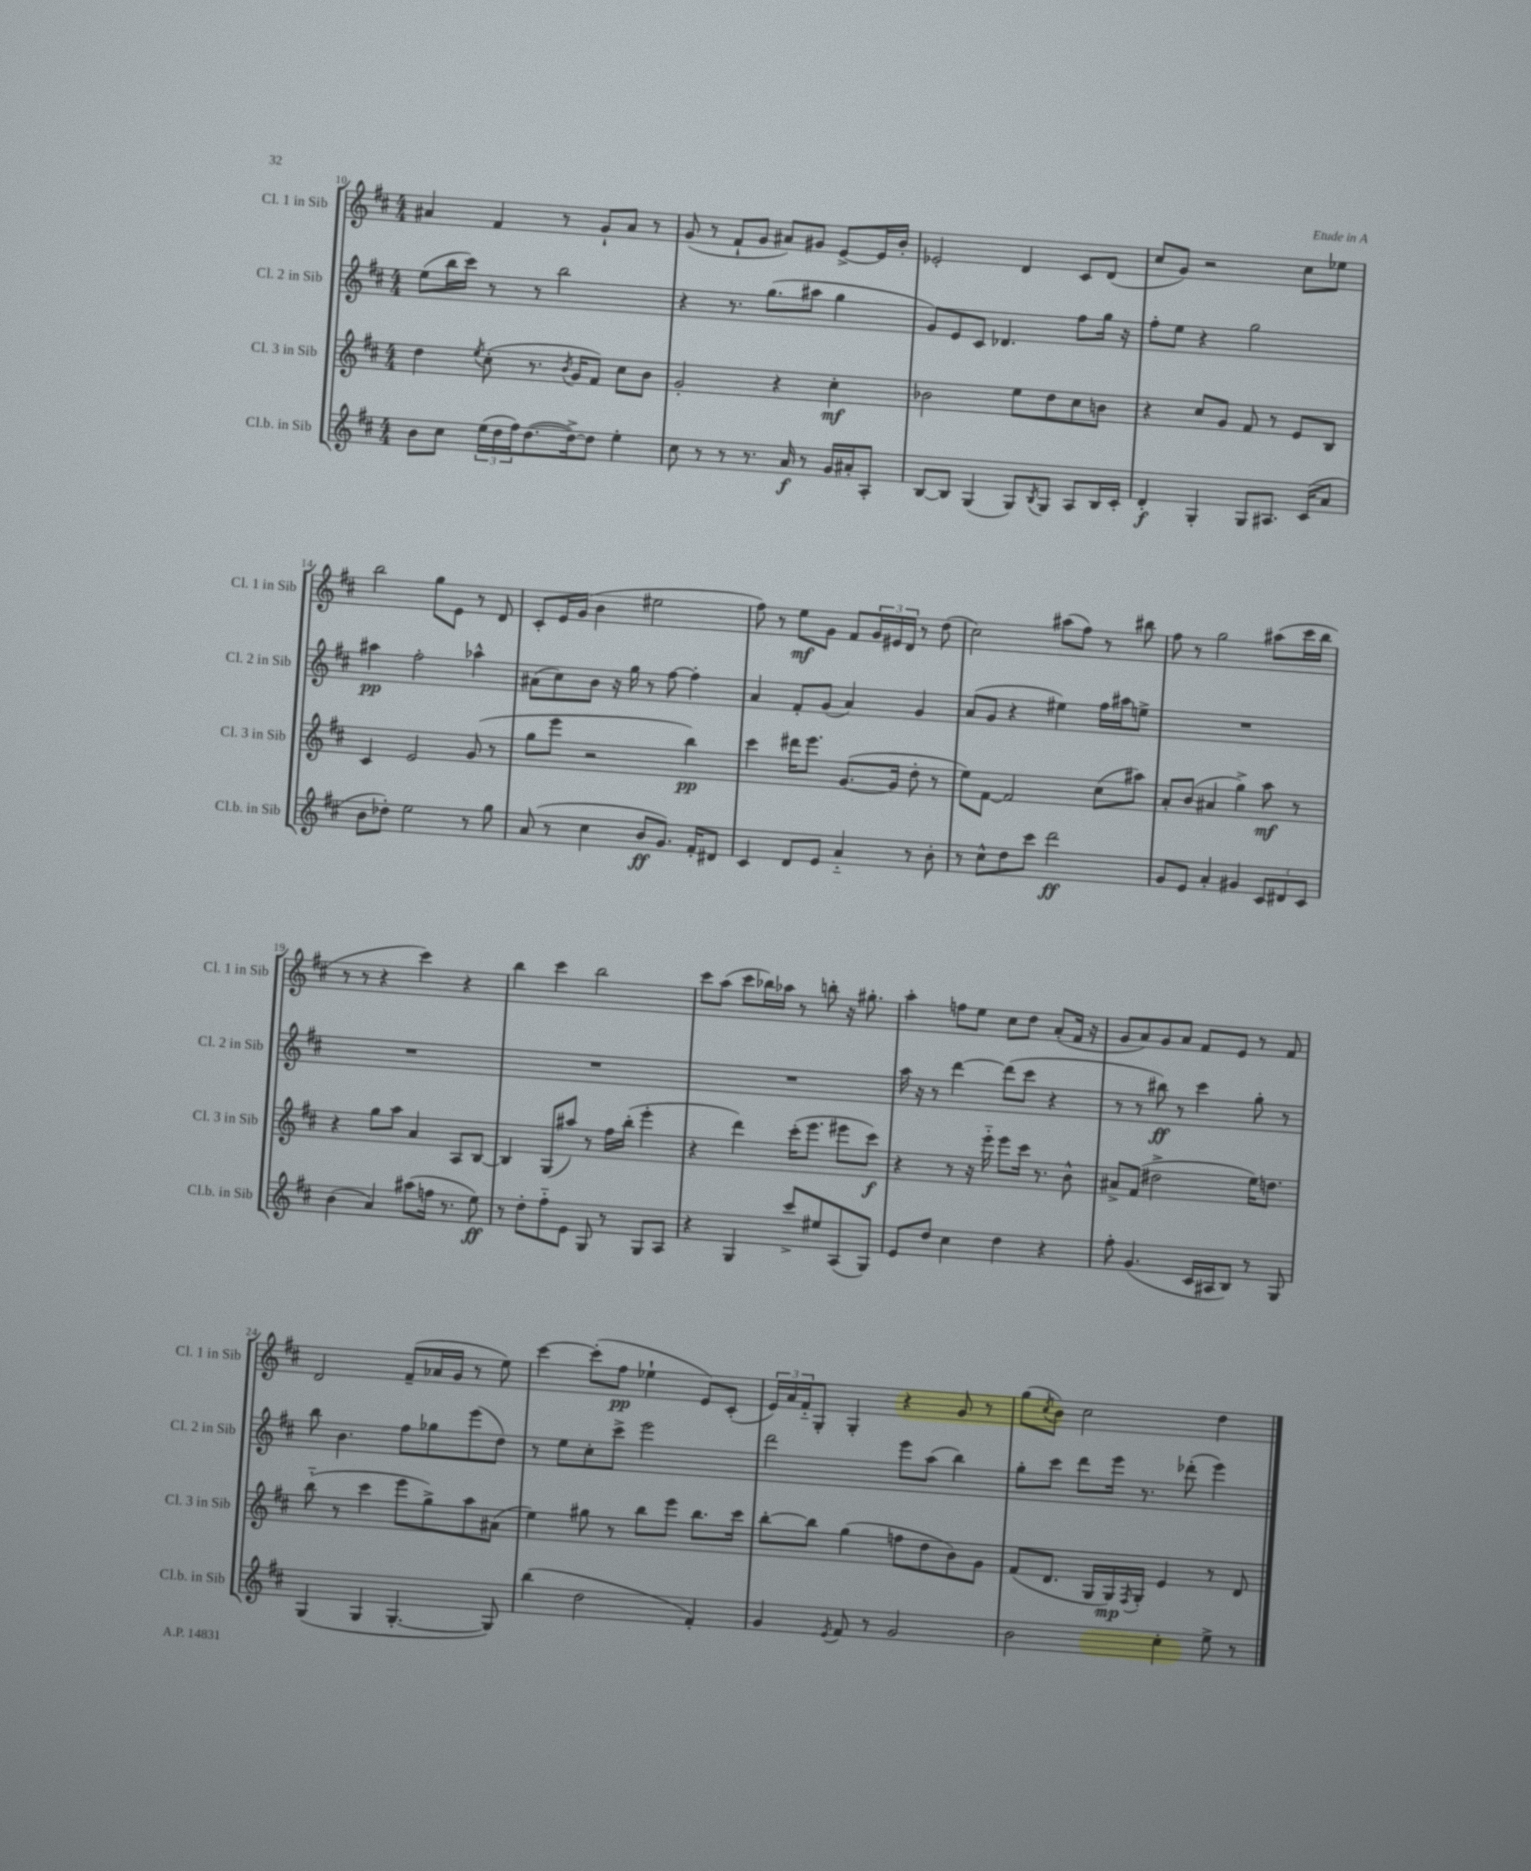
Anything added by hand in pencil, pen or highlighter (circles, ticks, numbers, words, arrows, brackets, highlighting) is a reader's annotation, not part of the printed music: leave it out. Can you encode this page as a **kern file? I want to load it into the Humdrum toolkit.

**kern	**dynam	**kern	**dynam	**kern	**dynam	**kern	**dynam
*part4	*part4	*part3	*part3	*part2	*part2	*part1	*part1
*staff4	*staff4	*staff3	*staff3	*staff2	*staff2	*staff1	*staff1
*I"Cl.b. in Sib	*	*I"Cl. 3 in Sib	*	*I"Cl. 2 in Sib	*	*I"Cl. 1 in Sib	*
*I'Cl.b. in Sib	*	*I'Cl. 3 in Sib	*	*I'Cl. 2 in Sib	*	*I'Cl. 1 in Sib	*
*clefG2	*	*clefG2	*	*clefG2	*	*clefG2	*
*k[f#c#]	*	*k[f#c#]	*	*k[f#c#]	*	*k[f#c#]	*
*M4/4	*	*M4/4	*	*M4/4	*	*M4/4	*
=10	=10	=10	=10	=10	=10	=10	=10
8b\L	.	4dd\	.	(8ee\L	.	4a#X/	.
8cc#\J	.	.	.	16bb\L	.	.	.
.	.	.	.	16ccc#\JJ)	.	.	.
.	.	8qee/	.	.	.	.	.
(24ee\LL	.	(8cc#'\	.	8r	.	4f#/	.
24dd\	.	.	.	.	.	.	.
24ff#\J)	.	.	.	.	.	.	.
([8.dd\	.	8.r	.	8r	.	.	.
.	.	.	.	2bb\	.	8r	.
.	.	8qb/	.	.	.	.	.
16dd^\k_)	.	16g/KL	.	.	.	.	.
8dd\J]	.	8f#/J)	.	.	.	8g`/L	.
4ee'\	.	8cc#\L	.	.	.	8a#/J	.
.	.	8b\J	.	.	.	8r	.
=11	=11	=11	=11	=11	=11	=11	=11
8cc#\	.	2g'/	.	4r	.	(8g/	.
8r	.	.	.	.	.	8r	.
8r	.	.	.	8.r	.	8f#`/L	.
8.r	.	.	.	.	.	8g/J	.
.	.	.	.	(8.gg\L	.	.	.
.	.	4r	.	.	.	8a#X/L)	.
16a/	f	.	.	.	.	.	.
8r	.	.	.	8aa#X\J	.	8g#X/J	.
16g/LL	.	4cc#'\	mf	4gg\	.	[8e^/L	.
16a#X'/J	.	.	.	.	.	.	.
8A'/J	.	.	.	.	.	16e/L]	.
.	.	.	.	.	.	16b'/JJ	.
=12	=12	=12	=12	=12	=12	=12	=12
[8B/L	.	2b-X\	.	8g/L)	.	2e-X'/	.
8B/J]	.	.	.	8e/	.	.	.
(4G/	.	.	.	8c#/J	.	.	.
.	.	.	.	4.d-X/	.	.	.
8G/L)	.	8ee\L	.	.	.	4d/	.
8qB/	.	.	.	.	.	.	.
8G/J	.	8dd\	.	.	.	.	.
8A/L	.	8cc#\	.	8ff#\L	.	8c#/L	.
16B/L	.	8bn\J	.	16gg\Jk	.	(8d/J	.
16c#'/JJ	.	.	.	16r	.	.	.
=13	=13	=13	=13	=13	=13	=13	=13
4d'/	f	4r	.	8ff#'\L	.	8cc#/L	.
.	.	.	.	8ee\J	.	8g/J)	.
4G'/	.	8cc#/L	.	4r	.	2r	.
.	.	8g/J	.	.	.	.	.
8G/L	.	8f#/	.	2gg\	.	.	.
8.A#X/J	.	8r	.	.	.	.	.
.	.	8e/L	.	.	.	8cc#\L	.
(16c#/KL	.	.	.	.	.	.	.
8a/J	.	8B/J	.	.	.	8ee-X\J	.
!!LO:LB:g=z
=14	=14	=14	=14	=14	=14	=14	=14
8b\L	.	4c#/	.	4aa#X\	pp	2bb\	.
8dd-X'\J)	.	.	.	.	.	.	.
2ee\	.	2e/	.	2ff#'\	.	.	.
.	.	.	.	.	.	8gg\L	.
.	.	.	.	.	.	8e\J	.
8r	.	(8g/	.	4aa-X^^\	.	8r	.
8gg\	.	8r	.	.	.	8d/	.
=15	=15	=15	=15	=15	=15	=15	=15
(8a/	.	8gg\L	.	(8a#X\L	.	8c#'/L	.
8r	.	8eee\J	.	8cc#\)	.	16e/L	.
.	.	.	.	.	.	(16g/JJ	.
4cc#\	.	2r	.	8b\J	.	4b\	.
.	.	.	.	16r	.	.	.
.	.	.	.	16gg\	.	.	.
8b/L	ff	.	.	8r	.	2ee#X\	.
8.g/J)	.	.	.	[8ff#\	.	.	.
.	.	4bb\)	pp	4ff#'\]	.	.	.
16f#'/KL	.	.	.	.	.	.	.
8d#X/J	.	.	.	.	.	.	.
=16	=16	=16	=16	=16	=16	=16	=16
4c#/	.	4ccc#\	.	4a/	.	8ff#\)	.
.	.	.	.	.	.	8r	.
8d/L	.	16ddd#X\KL	.	8f#'/L	.	8ee\L	mf
.	.	8.eee\J	.	.	.	.	.
8e/J	.	.	.	(8g/J	.	8g\J	.
4a/	.	([8.g/L	.	4a/)	.	8f#/L	.
.	.	.	.	.	.	24g/L	.
.	.	.	.	.	.	24e#X/	.
.	.	16g/Jk]	.	.	.	.	.
.	.	.	.	.	.	24d/JJ	.
8r	.	8dd'\	.	4g/	.	8r	.
8b'\	.	8r	.	.	.	(8dd\	.
=17	=17	=17	=17	=17	=17	=17	=17
8r	.	8ee\L)	.	(8a/L	.	2cc#\)	.
8cc#^^\L	.	[8f#\J	.	8g/J	.	.	.
8dd\	.	2f#/]	.	4r	.	.	.
8ccc#\J	.	.	.	.	.	.	.
2ddd\	ff	.	.	4ee#X\)	.	(8aa#X\L	.
.	.	.	.	.	.	8ff#\J)	.
.	.	(8cc#\L	.	16ff#\LL	.	8r	.
.	.	.	.	16aa#X\J	.	.	.
.	.	8aa#X\J)	.	8een^\J	.	8bb#X\	.
=18	=18	=18	=18	=18	=18	=18	=18
8g/L	.	8a'/L	.	1r	.	8ff#\	.
8e/J	.	(8b/J	.	.	.	8r	.
4a'/	.	4a#X/	.	.	.	2gg\	.
4g#X/	.	4gg^\)	.	.	.	.	.
12c#/L	.	8aa\	mf	.	.	(8aa#X\L	.
12d#X/	.	.	.	.	.	.	.
.	.	8r	.	.	.	16ccc#\L	.
12c#/J	.	.	.	.	.	.	.
.	.	.	.	.	.	16bb\JJ	.
!!LO:LB:g=z
=19	=19	=19	=19	=19	=19	=19	=19
(4b\	.	4r	.	1r	.	8r	.
.	.	.	.	.	.	8r	.
4a/)	.	8gg\L	.	.	.	4r	.
.	.	8aa\J	.	.	.	.	.
(8aa#X\L	.	4a/	.	.	.	4ccc#\)	.
16ffn\Jk	.	.	.	.	.	.	.
8.r	.	.	.	.	.	.	.
.	.	8A/L	.	.	.	4r	.
8ee\)	ff	[8B/J	.	.	.	.	.
=20	=20	=20	=20	=20	=20	=20	=20
8r	.	4B/]	.	1r	.	4bb\	.
8dd'\L	.	.	.	.	.	.	.
8ff#\	.	(8G/L	.	.	.	4ccc#\	.
8e\J	.	8aa#X/J)	.	.	.	.	.
8G/	.	8r	.	.	.	2bb\	.
8r	.	16ff#\LL	.	.	.	.	.
.	.	(16bb'\JJ	.	.	.	.	.
8G/L	.	4eee'\	.	.	.	.	.
8A/J	.	.	.	.	.	.	.
=21	=21	=21	=21	=21	=21	=21	=21
4r	.	4r	.	1r	.	8ccc#\L	.
.	.	.	.	.	.	(8aa\J	.
4G/	.	4ddd\)	.	.	.	8ccc#\L	.
.	.	.	.	.	.	16bb-X\L)	.
.	.	.	.	.	.	16aa-X\JJ	.
8ccc#^/L	.	(16ccc#'\KL	.	.	.	8r	.
.	.	8.eee\J	.	.	.	.	.
8ee#X/	.	.	.	.	.	8bbn'\	.
(8A/	.	8eee#X\L	.	.	.	16r	.
.	.	.	.	.	.	8.gg#X'\	.
8G/J)	.	8ccc#\J)	f	.	.	.	.
=22	=22	=22	=22	=22	=22	=22	=22
8e/L	.	4r	.	16aa\	.	4aa'\	.
.	.	.	.	16r	.	.	.
8dd/J	.	.	.	8r	.	.	.
4cc#\	.	8r	.	[4ddd\	.	8ffn\L	.
.	.	16r	.	.	.	8ee\J	.
.	.	16eee\	.	.	.	.	.
4dd\	.	8eee\L	.	(8ddd\L]	.	8cc#\L	.
.	.	16ccc#\Jk	.	8ccc#\J	.	8dd\J	.
.	.	8.r	.	.	.	.	.
4r	.	.	.	4r	.	(8a'/L	.
.	.	8b^^\	.	.	.	16f#/Jk	.
.	.	.	.	.	.	16r	.
=23	=23	=23	=23	=23	=23	=23	=23
8ff#'\	.	8a#X^/L	.	8r	.	8g/L	.
(4.g/	.	(8f#/J	.	8r	.	8a/)	.
.	.	2dd#X^\	.	8bb#X\)	ff	8g/	.
.	.	.	.	8r	.	8a/J	.
16c#/LL	.	.	.	4ccc#\	.	8f#/L	.
16A#X/J	.	.	.	.	.	.	.
8B/J)	.	.	.	.	.	8e/J	.
8r	.	16ee\KL)	.	8gg'\	.	8r	.
.	.	8.ddn\J	.	.	.	.	.
8G/	.	.	.	8r	.	8f#/	.
!!LO:LB:g=z
=24	=24	=24	=24	=24	=24	=24	=24
(4G/	.	(8bb\	.	8bb\	.	2d/	.
.	.	8r	.	4.b\	.	.	.
4G/	.	4ccc#\	.	.	.	.	.
[4.G'/	.	8eee\L	.	8ff#\L	.	(8f#~/L	.
.	.	8gg^\)	.	8gg-X\	.	16a-X/L	.
.	.	.	.	.	.	16g/JJ	.
.	.	8aa\	.	(8eee\	.	8r	.
8G/])	.	(8a#X\J	.	8dd\J)	.	8ee\)	.
=25	=25	=25	=25	=25	=25	=25	=25
(4bb\	.	4ee\)	.	8r	.	[4ccc#\	.
.	.	.	.	8ee\L	.	.	.
2dd\	.	8gg#X\	.	8cc#'\	.	(8ccc#'\L]	.
.	.	8r	.	8ccc#^\J	.	8ff#\J	pp
.	.	8bb\L	.	2eee\	.	4ee-X`\	.
.	.	8eee\J	.	.	.	.	.
4f#'/)	.	8.bb\L	.	.	.	8e/L)	.
.	.	.	.	.	.	(8c#'/J	.
.	.	16ccc#\Jk	.	.	.	.	.
=26	=26	=26	=26	=26	=26	=26	=26
4g/	.	[8bb'\L	.	2ddd\	.	24e/LL)	.
.	.	.	.	.	.	24a/	.
.	.	.	.	.	.	24f#/J	.
.	.	8bb\J]	.	.	.	8G'/J	.
8qe/	.	.	.	.	.	.	.
8f#/	.	(4gg\	.	.	.	4G'/	.
8r	.	.	.	.	.	.	.
2g/	.	8ffn\L	.	8eee\L	.	4r	.
.	.	8dd\	.	(8aa\J	.	.	.
.	.	8b\)	.	4bb\)	.	8g/	.
.	.	8g\J	.	.	.	8r	.
=27	=27	=27	=27	=27	=27	=27	=27
2b\	.	(8f#/L	.	8gg'\L	.	(8gg\L	.
.	.	.	.	.	.	8qcc#/	.
.	.	8.d/J	.	8ccc#\J	.	8b\J)	.
.	.	.	.	8ddd\L	.	2cc#\	.
.	.	16G/LL	.	.	.	.	.
.	.	16G/)	mp	16eee\Jk	.	.	.
.	.	8qF#/	.	.	.	.	.
.	.	16G'/JJ	.	8.r	.	.	.
4cc#'\	.	4e/	.	.	.	.	.
.	.	.	.	(8ddd-X'\	.	.	.
8ee^\	.	8r	.	4eee\)	.	4dd\	.
8r	.	8d/	.	.	.	.	.
==	==	==	==	==	==	==	==
*-	*-	*-	*-	*-	*-	*-	*-
